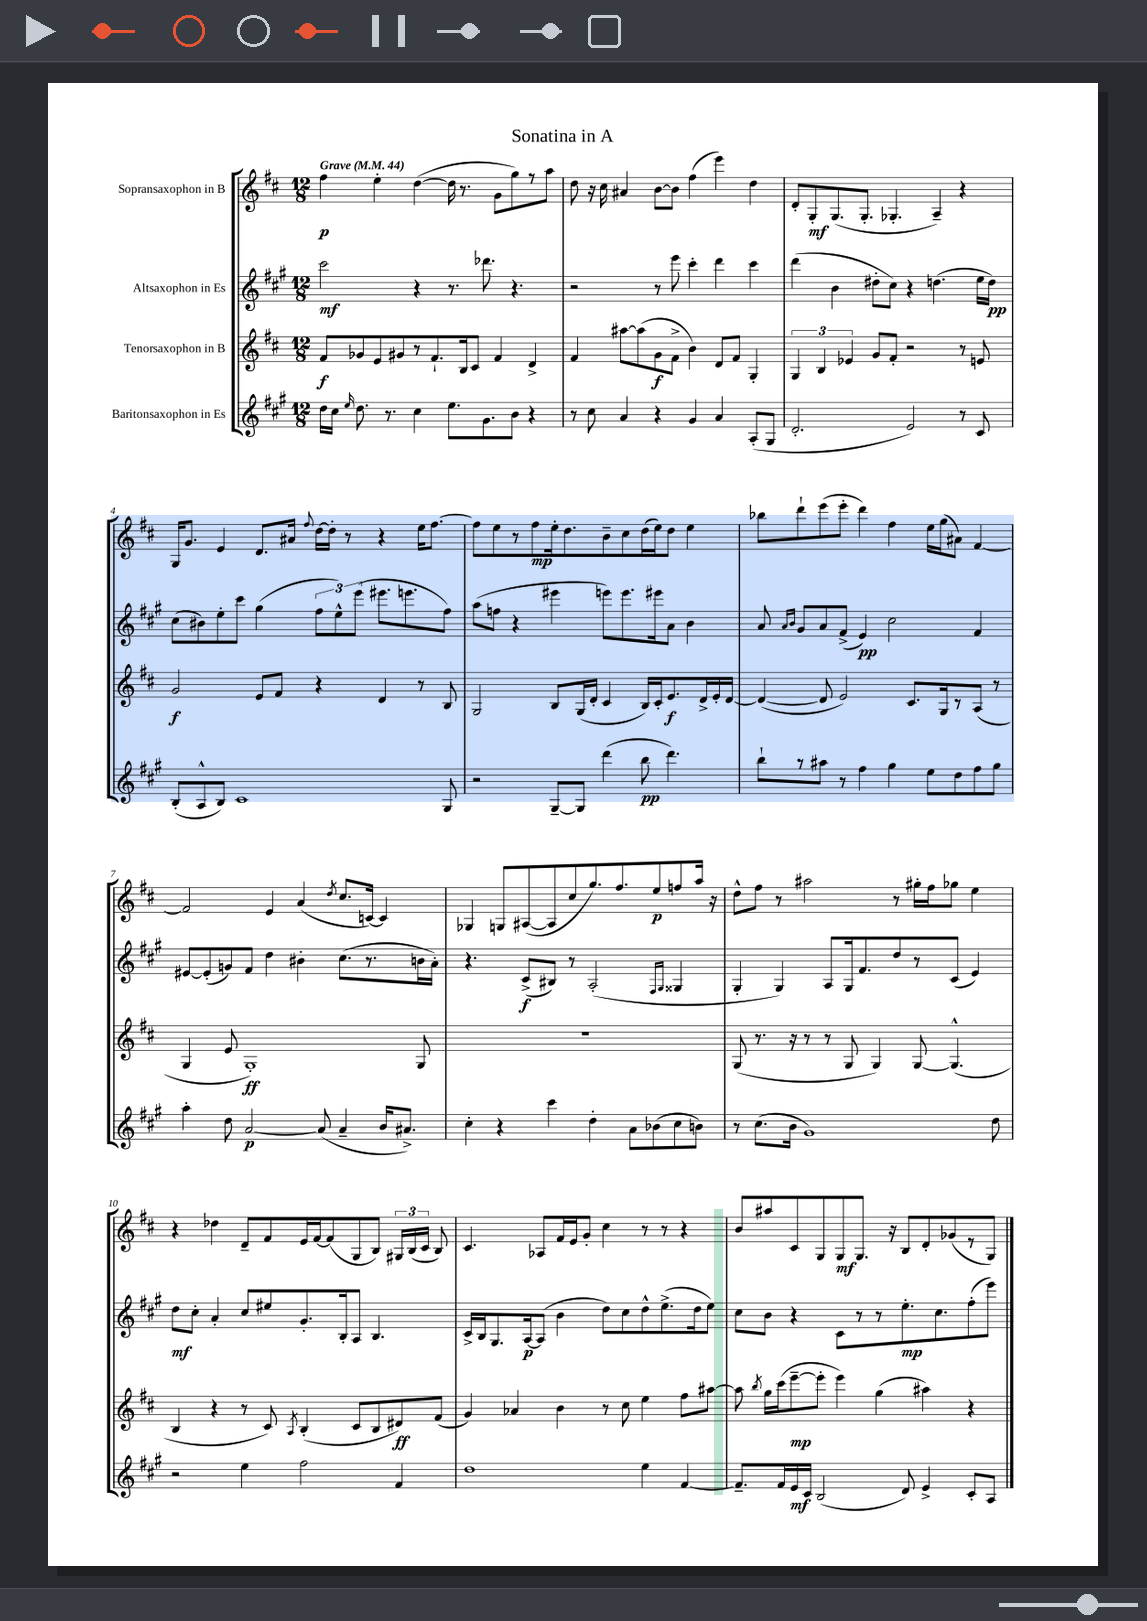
\header { title = "Sonatina in A" }
<<
\new StaffGroup <<
\new Staff = "s0" \with { instrumentName = "Sopransaxophon in B" } {
    \clef treble \key d \major \numericTimeSignature \time 12/8 \tempo "Grave" 4 = 44
    \autoBeamOff fis''4\p e''4-. d''4~( d''16 r8. g'8[ g''8) r8 a''8] |
    d''8 r16 cis''16 ais'4 b'8[~ b'8] fis''4( e'''4) d''4 |
    d'8[-. g8-.\mf g8.( g8.]-. ges4.-. a4--) r4 |
    g16[ g'8.] e'4 d'8.[ ais'16] \appoggiatura { fis''8 } d''16[~ d''16]-. r8 r4 e''16[ fis''8.]~ |
    fis''8[ e''8 r8 fis''8\mp e''16-. d''8. b'8-- cis''8 d''16( e''16) d''8] e''4 |
    bes''8[ d'''8-! e'''8( e'''8]-. d'''4) fis''4 e''16[ g''16( ais'8]) fis'4~ |
    fis'2 e'4 a'4( \acciaccatura { d''8 } cis''8.[ c'16]~) c'4 |
    ges4 g8[ ais8~( ais8 cis''8 g''8.) fis''8. e''8\p f''8 a''16] r16 |
    d''8[-^ fis''8] r8 ais''2 r8 gis''16[-. fis''16 ges''8] e''4 |
    r4 des''4 d'8[-- fis'8 e'16 fis'16~ fis'8( g8 b8]) \tuplet 3/2 { gis16[ b16( cis'16] } b8) |
    cis'4. aes8[ fis'16 e'16 g'8]-. cis''4 r8 r8 r4 |
    b'8[ ais''8 cis'8 g8 g8\mf g8.] r16 b8[ d'8-. ges'8( r8 g8]) \bar "|." |
}
\new Staff = "s1" \with { instrumentName = "Altsaxophon in Es" } {
    \clef treble \key a \major \numericTimeSignature \time 12/8
    \autoBeamOff cis'''2\mf r4 r8. des'''8. r4. |
    r2 r8 e'''8 cis'''4-. d'''4 cis'''4 |
    d'''4( b'4 dis''8[-. cis''8]) r4 d''4.( e''16[ d''16]\pp) |
    cis''8[( bis'8) e''8-. cis'''8] gis''4( \tuplet 3/2 { fis''8[ e''8-^) e'''8]( } eis'''8.[ e'''8. fis''8]) |
    a''8[( f''8] r4 eis'''4 e'''8[) e'''8. eis'''16 a'8] b'4 |
    a'8 \grace { a'16[ b'16] } gis'8[ a'8 fis'8]->( e'4\pp) cis''2 fis'4 |
    eis'8[~ eis'8-.( g'8) fis'8] d''4 bis'4-. cis''8.[( r8. b'16 a'16]-.) |
    r4. cis'8[->\f( bis8]) r8 a2-.( \grace { fis16[ gis16] } gisis4 |
    gis4-. gis4) a8[ gis16 fis'8. d''8 r8 cis'8]( e'4) |
    d''8[\mf cis''8]-. a'4-. cis''8[ eis''8 gis'8.-. b16-. a8] b4. |
    cis'16[-> b16 gis8. a16~\p a8]( b'4 d''8[) cis''8 d''8-^ e''8.->( d''16 e''8]) |
    cis''8[ b'8] r4 cis'8[ r8 r8 e''8.-.\mp cis''8. fis''8-.( e'''8]) \bar "|." |
}
\new Staff = "s2" \with { instrumentName = "Tenorsaxophon in B" } {
    \clef treble \key d \major \numericTimeSignature \time 12/8
    \autoBeamOff fis'8[\f ges'8 e'8 gis'8 r8 fis'8.-! b16 cis'8] fis'4 d'4-> |
    fis'4 ais''8[~ ais''8( g'8\f fis'8]-> b'4) d'8[ fis'8] g4-. |
    \tuplet 3/2 { g4 b4 ees'4 } g'8[ fis'8]-. r2 r8 e'8 |
    g'2\f e'8[ fis'8] r4 d'4 r8 b8 |
    g2 b8[ g16( d'16]-. cis'4 b16[) cis'16-. e'8.\f d'16-> e'16-. d'16]~ |
    d'4~( d'8 e'2) cis'8.[ g16 r8 a8]( r8 |
    g4 e'8 g1-.\ff) g8 |
    R1. |
    g8( r8. r16 r8 r8 g8 g4) g8~ g4.-^( |
    b4 r4 r8 cis'8) \acciaccatura { a8 } b4-.( cis'8[ b8 dis'8\ff) fis'8]( |
    g'4) aes'4 b'4 r8 cis''8 e''4 fis''8[ ais''8]~ |
    ais''8 \acciaccatura { b''8 } g''16[ cis'''16( e'''8~--\mp e'''8]-. e'''4) g''4( ais''4) r4 \bar "|." |
}
\new Staff = "s3" \with { instrumentName = "Baritonsaxophon in Es" } {
    \clef treble \key a \major \numericTimeSignature \time 12/8
    \autoBeamOff d''16[ cis''16] \grace { e''16 } d''8. r8. cis''4 e''8.[ gis'8. b'8] r4 |
    r8 cis''8 a'4 r4 gis'4 a'4 a8[-.( gis8] |
    d'2.-. e'2) r8 cis'8 |
    b8[-.( a8-^ b8]) cis'1 gis8 |
    r2 gis8[~-- gis8] d'''4( b''8\pp d'''4.) |
    b''8[-! r8 ais''8] r8 fis''4 gis''4 e''8[ d''8 fis''8 gis''8] |
    a''4-. d''8 a'2~\p a'8( a'4-- b'16[ ais'8.]->) |
    cis''4-. r4 cis'''4 d''4-. a'8[ bes'8( cis''8 b'8]) |
    r8 cis''8.[( b'16] gis'1) d''8 |
    r2 e''4 fis''2 fis'4 |
    d''1 e''4 fis'4~ |
    fis'8.[-- fis'16 e'16\mf cis'16] b2( d'8) e'4-> cis'8[-. a8] \bar "|." |
}
>>
>>
